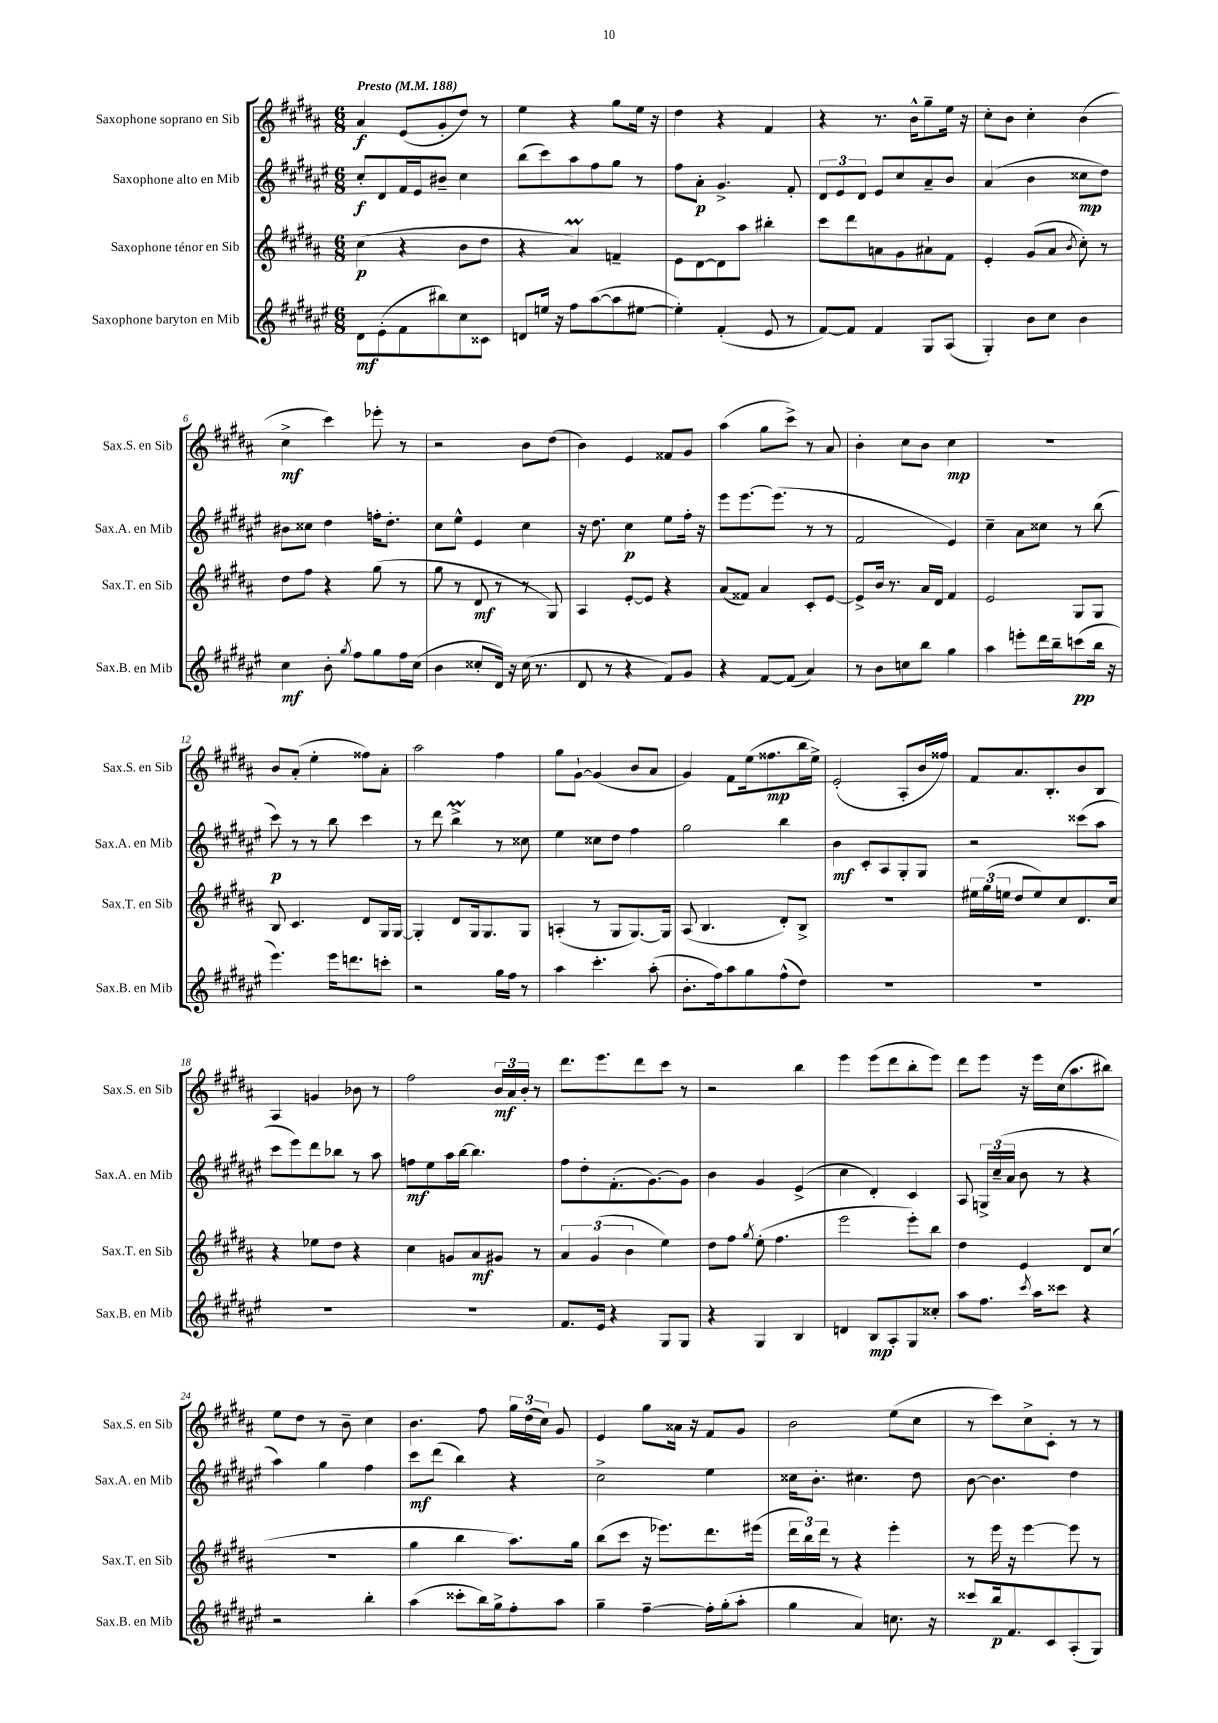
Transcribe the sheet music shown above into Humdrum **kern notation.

**kern	**kern	**kern	**kern
*staff4	*staff3	*staff2	*staff1
*clefG2	*clefG2	*clefG2	*clefG2
*k[f#c#g#d#a#e#]	*k[f#c#g#d#a#]	*k[f#c#g#d#a#e#]	*k[f#c#g#d#a#]
*M6/8	*M6/8	*M6/8	*M6/8
*MM188	*MM188	*MM188	*MM188
8d#	(4cc#	8cc#'	4a#
(8e#'	.	8d#	.
8f#	4r	16f#	(8e
.	.	16e#	.
8bb#)	.	8b#~	8g#'
8cc#	8b	4cc#	8dd#)
8c##	8dd#	.	8r
=	=	=	=
8d	4r	(8bb	4ee
16ee	.	8ccc#)	.
16r	.	.	.
8ff#	4a#)	8aa#	4r
([8aa#	.	8ff#	.
8aa#]	4f~	8gg#	8gg#
[8ee#	.	8r	16ee
.	.	.	16r
=	=	=	=
4ee#'])	8e	8ff#	4dd#
.	[8d#	8a#'	.
(4f#'	8d#]	4.g#^	4r
.	8aa#	.	.
8e#	4bb#'	.	4f#
8r	.	8f#'	.
=	=	=	=
[8f#)	8ccc#	12d#	4r
.	.	12e#	.
8f#]	8ddd#	.	.
.	.	12d#	.
4f#	8a	8e#	8.r
.	8g#	8cc#	.
.	.	.	16b^^
8G#	8a#`	8a#~	8gg#~
(8A#	8f#	8b	16ee
.	.	.	16r
=	=	=	=
4G#')	4e'	(4a#	8cc#'
.	.	.	8b
8b	(8g#	4b	4cc#'
8cc#	8a#	.	.
.	8qb	.	.
4b	8cc#')	8cc##	(4b
.	8r	8dd#)	.
=	=	=	=
4cc#	8dd#	8b#	4cc#^
.	8ff#	8cc##	.
8b'	4r	4dd#	4ccc#)
8qgg#	.	.	.
8ff#	.	.	.
8gg#	(8gg#	16ff'	8eee-'
.	.	8.dd#'	.
16ff#	8r	.	8r
(16cc#	.	.	.
=	=	=	=
4b	8gg#	8cc#	2r
.	8r	8ee#^^	.
8cc##'	8d#	4e#	.
16d#)	8r	.	.
16r	.	.	.
(16cc##	8r	4cc#	8b
8.r	.	.	.
.	8G#)	.	(8dd#
=	=	=	=
8d#	4A#	16r	4b)
.	.	8.dd#	.
8r	.	.	.
4r	[8e'	4cc#	4e
.	8e]	.	.
8f#)	4r	8ee#	8f##
8g#	.	16ff#'	8g#
.	.	16r	.
=	=	=	=
4r	(8a#	8eee#	(4aa#
.	8f##)	[8.eee#	.
[8f#	4a#	.	8gg#
.	.	(8.eee#]	.
(8f#]	.	.	8ccc#^)
4a#)	8c#'	8r	8r
.	[8e	8r	8a#
=	=	=	=
8r	8e^]	2f#	4b'
8b	16b	.	.
.	8.r	.	.
8cc	.	.	8cc#
8bb	16a#	.	8b
.	16d#	.	.
4gg#	4f#	4e#)	4cc#
=	=	=	=
4aa#	2e	4cc#~	2.r
8eee'	.	8a#	.
16ddd#	.	8cc##	.
16bb~	.	.	.
(8ccc	8G#	8r	.
16bb	8G#	(8bb	.
16r	.	.	.
=	=	=	=
4.eee#)	8B	8ccc#)	8b
.	4.c#	8r	(8a#'
.	.	8r	4ee'
16eee#	.	8bb	.
8.ddd	.	.	.
.	8d#	4ccc#	8ff##)
8ccc'	16G#	.	8a#'
.	[16G#	.	.
=	=	=	=
2r	4G#']	8r	2aa#
.	.	8ddd#	.
.	8d#	4bb^	.
.	16G#	.	.
.	8.G#	.	.
16gg#	.	8r	4ff#
16ff#	.	.	.
8r	8G#	8cc##	.
=	=	=	=
4aa#	(4A'	4ee#	8gg#
.	.	.	[8g#`
4.ccc#'	8r	8cc##	(4g#]
.	8G#	8dd#	.
.	[8.G#)	4ff#	8b
(8aa#'	.	.	8a#
.	16G#]	.	.
=	=	=	=
8.b'	(8A#	2gg#	4g#)
.	4.B	.	.
16ff#)	.	.	.
8aa#	.	.	8f#
8gg#	.	.	(16ee
.	.	.	8.ff##
(8ff#^^	8d#')	4bb	.
8dd#)	8B^	.	16bb
.	.	.	16ee^)
=	=	=	=
2.r	2.r	4b	(2e'
.	.	8c#'	.
.	.	8A#	.
.	.	8G#'	8A#'
.	.	8G#	16b
.	.	.	16ff##)
=	=	=	=
2.r	24ee#	2r	8f#
.	(24gg#	.	.
.	24ee	.	.
.	8dd#	.	8.a#
.	8ee)	.	.
.	.	.	8.B'
.	8cc#	.	.
.	8.d#	(8ccc##	8b
.	.	8aa#	8B
.	16cc#	.	.
=	=	=	=
2.r	4r	8ccc#	4A#
.	.	8eee#)	.
.	8ee-	8ddd#	4g
.	8dd#	8bb-	.
.	4r	8r	8b-
.	.	8aa#	8r
=	=	=	=
2.r	4cc#	8ff	2ff#
.	.	8ee#	.
.	8g	16aa#	.
.	.	[16bb	.
.	8a#	4.bb]	.
.	8g#	.	24b
.	.	.	24a#
.	.	.	24b'
.	8r	.	8r
=	=	=	=
8.f#	6a#	8ff#	8.ddd#
.	.	8dd#'	.
.	(6g#	.	.
16e#	.	.	8.eee
4r	.	(8.f#'	.
.	6b	.	.
.	.	.	8ddd#
.	.	[8.g#)	.
8G#	4ee)	.	8ccc#
8G#	.	8g#]	8r
=	=	=	=
4r	8dd#	4b	2r
.	8ff#	.	.
.	8qgg#	.	.
4G#	(8ee'	4g#	.
.	4.ff#	.	.
4B	.	(4e#^	4bb
=	=	=	=
4d	2eee	4cc#	4eee
8B	.	4d#')	(8eee
8A#'	.	.	8ddd#
8G#	8eee')	4c#	8bb'
8cc##'	8bb	.	8eee)
=	=	=	=
8aa#	4dd#	8A#	8ddd#
8.ff#	.	24G^	8eee
.	.	(24cc#~	.
.	.	24a#	.
.	4e	8b	16r
8qccc#	.	.	.
16aa#	.	.	16eee
8ccc##	.	8r	(16cc#
.	.	.	8.aa#
4r	8d#	4r	.
.	(8cc#	.	8bb#)
=	=	=	=
2r	2.r	4aa#)	8ee
.	.	.	8dd#
.	.	4gg#	8r
.	.	.	8b~
4bb'	.	4ff#	4cc#
=	=	=	=
(4aa#	4gg#	8ccc#	4.b
.	.	(8ddd#	.
8ccc##'	4bb	4bb)	.
16bb)	.	.	8ff#
16gg#^	.	.	.
8ff#'	8.aa#)	4r	24gg#
.	.	.	(24dd#
.	.	.	24cc#)
8aa#	.	.	8g#
.	16gg#	.	.
=	=	=	=
4gg#~	(8bb	2cc#^	4e
.	8ccc#	.	.
[4ff#~	16r	.	8gg#
.	8.eee-)	.	.
.	.	.	16a##
.	.	.	16r
16ff#']	8.ddd#	4ee#	8f#
(16gg#'	.	.	.
8aa#'	.	.	8g#
.	(16eee#	.	.
=	=	=	=
4gg#	24ddd#	16cc##	2b
.	24bb)	.	.
.	.	8.b'	.
.	24ddd#	.	.
.	8r	.	.
4a#)	4r	4.cc#	.
8.cc	4eee'	.	(8ee
.	.	8dd#	8cc#
16r	.	.	.
=	=	=	=
8ccc##	8r	[8b	8r
16bb	16eee	4.b]	8ccc#)
8.f#	16r	.	.
.	[4eee	.	8cc#^
8c#	.	.	8c#'
(8A#'	8eee]	4dd#	8r
8G#)	8r	.	8r
==	==	==	==
*-	*-	*-	*-
